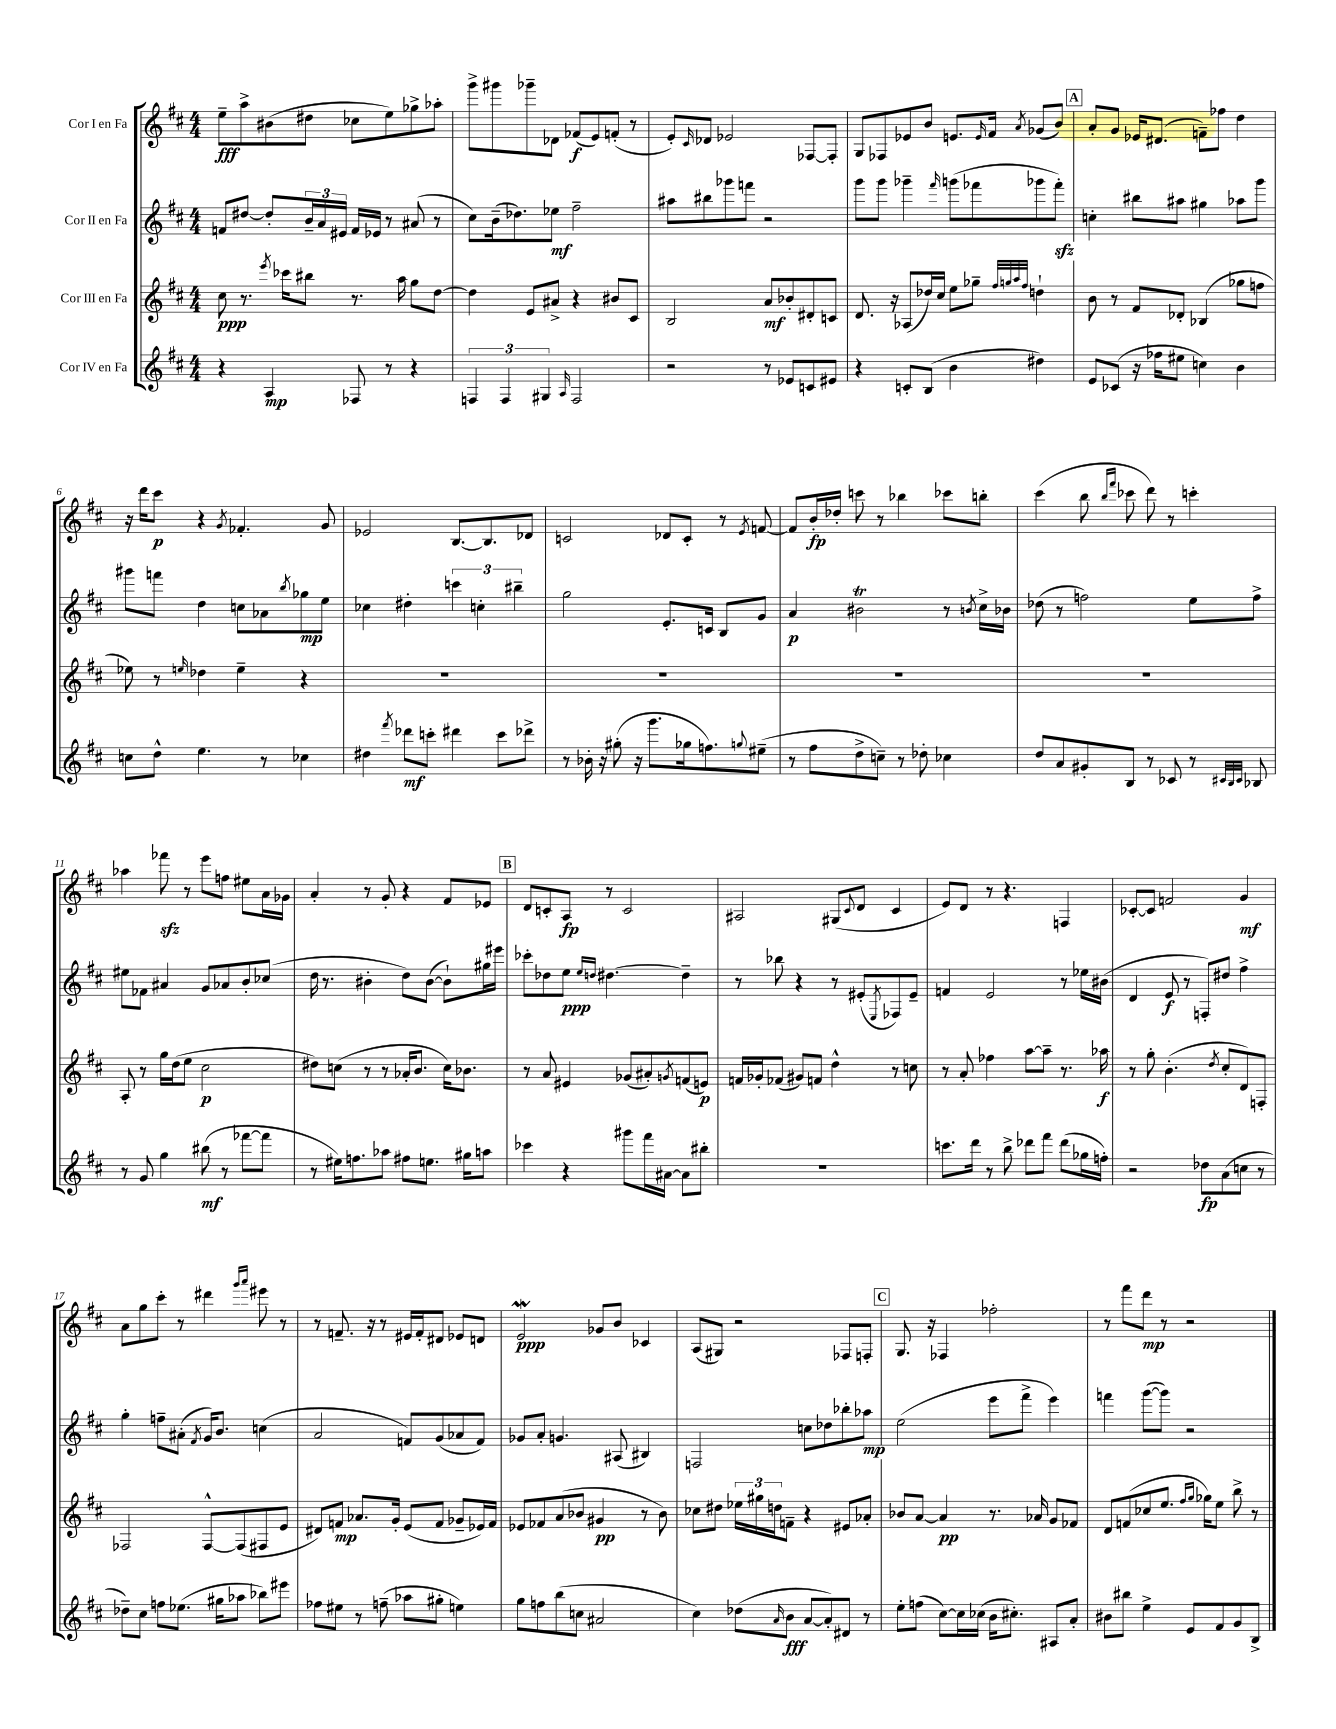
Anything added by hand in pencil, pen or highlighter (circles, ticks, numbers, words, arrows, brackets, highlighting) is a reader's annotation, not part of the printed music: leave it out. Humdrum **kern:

**kern	**dynam	**kern	**dynam	**kern	**dynam	**kern	**dynam
*part4	*part4	*part3	*part3	*part2	*part2	*part1	*part1
*staff4	*staff4	*staff3	*staff3	*staff2	*staff2	*staff1	*staff1
*I"Cor IV en Fa	*	*I"Cor III en Fa	*	*I"Cor II en Fa	*	*I"Cor I en Fa	*
*clefG2	*	*clefG2	*	*clefG2	*	*clefG2	*
*k[f#c#]	*	*k[f#c#]	*	*k[f#c#]	*	*k[f#c#]	*
*M4/4	*	*M4/4	*	*M4/4	*	*M4/4	*
=1	=1	=1	=1	=1	=1	=1	=1
4r	.	8cc#\	ppp	8fn/L	.	8ee~\L	fff
.	.	8.r	.	[8dd#X/J	.	8aa^\	.
4A/	mp	.	.	8dd#'/L]	.	(8b#X\	.
.	.	8qeee/	.	.	.	.	.
.	.	16ccc-X\KL	.	.	.	.	.
.	.	8bb#X\J	.	24b~/L	.	8dd#X\J	.
.	.	.	.	24a/	.	.	.
.	.	.	.	24e#X/JJ	.	.	.
8F-X/	.	8.r	.	16f/LL	.	8cc-X\L	.
.	.	.	.	16e-X/JJ	.	.	.
8r	.	.	.	8r	.	8ee\)	.
.	.	16aa\	.	.	.	.	.
4r	.	8gg\L	.	(8a#X/	.	8gg-X^\	.
.	.	[8dd\J	.	8r	.	8aa-X'\J	.
=2	=2	=2	=2	=2	=2	=2	=2
6Fn/	.	4dd\]	.	8cc#\L)	.	8ggg^\L	.
.	.	.	.	(16b~\k	.	8ggg#X\	.
6F/	.	.	.	.	.	.	.
.	.	.	.	8.dd-X\)	.	.	.
.	.	8e/L	.	.	.	8ggg-X~\	.
6G#X/	.	.	.	.	.	.	.
.	.	8a#X^/J	.	8ee-X\J	mf	8d-X\J	.
16qqA/	.	.	.	.	.	.	.
2F/	.	4r	.	2ff#~\	.	(8f-X/L	f
.	.	.	.	.	.	8e/)	.
.	.	8b#X/L	.	.	.	(8fn'/J	.
.	.	8c#/J	.	.	.	8r	.
=3	=3	=3	=3	=3	=3	=3	=3
2r	.	2B/	.	8aa#X\L	.	8e'/L)	.
.	.	.	.	.	.	16qqc#/	.
.	.	.	.	8bb#X\	.	8d-X/J	.
.	.	.	.	8ggg-X\	.	2e-X/	.
.	.	.	.	8fffn\J	.	.	.
8r	.	8a/L	mf	2r	.	.	.
8e-X/L	.	8b-X'/	.	.	.	.	.
8cn/	.	8d#X'/	.	.	.	[8F-X/L	.
8e#X/J	.	8cn/J	.	.	.	8F-'/J]	.
=4	=4	=4	=4	=4	=4	=4	=4
4r	.	8.d/	.	8ggg\L	.	8G/L	.
.	.	.	.	8ggg\J	.	8F-X/	.
.	.	16r	.	.	.	.	.
8cn'/L	.	(8A-X/L	.	4ggg-X~\	.	8e-X/	.
(8B/J	.	16dd-X/L)	.	.	.	8b/J	.
.	.	16cc#/JJ	.	.	.	.	.
.	.	.	.	16qqfff#/	.	.	.
4b\	.	8ee\L	.	(8gggn\L	.	8.en/L	.
.	.	8gg-X~\J	.	8fff-X\	.	.	.
.	.	.	.	.	.	16qqe/	.
.	.	.	.	.	.	16f#/Jk	.
.	.	32qqff#/LLL	.	.	.	.	.
.	.	32qqggn/	.	.	.	.	.
.	.	32qqaa/	.	.	.	.	.
.	.	32qqff#/JJJ	.	.	.	8qa/	.
4dd#X\)	.	4ddn`\	.	8ggg-X\	.	(8g-X/L	.
.	.	.	.	8fff-zz'\J)	.	8b/J)	.
!!LO:REH:place=s1:t=A
=5	=5	=5	=5	=5	=5	=5	=5
8e/L	.	8b\	.	4ccn'\	.	8a'/L	.
(8c-X/J	.	8r	.	.	.	8g/J	.
16r	.	8f#/L	.	8bb#X\L	.	16e-X/KL	.
16ff-X\KL	.	.	.	.	.	(8.d#X/J	.
8ee#X\J	.	8d-X'/J	.	8aa#X\J	.	.	.
4ccn\)	.	(4B-X/	.	4gg#X\	.	8fn~\L)	.
.	.	.	.	.	.	8ff-X\J	.
4b\	.	8gg-X\L	.	8aa-X\L	.	4dd\	.
.	.	8ffn\J	.	8ggg\J	.	.	.
!!LO:LB:g=z
=6	=6	=6	=6	=6	=6	=6	=6
8ccn\L	.	8ee-X\)	.	8ggg#X\L	.	16r	.
.	.	.	.	.	.	16ddd\KL	.
8dd^^\J	.	8r	.	8fffn\J	.	8ccc#\J	p
.	.	16qqeen/	.	.	.	.	.
4.ee\	.	4dd-X\	.	4dd\	.	4r	.
.	.	.	.	.	.	8qg/	.
.	.	4ee~\	.	8ccn\L	.	4.f-X'/	.
8r	.	.	.	8a-X\	.	.	.
.	.	.	.	8qbb/	.	.	.
4cc-X\	.	4r	.	8gg-X\	mp	.	.
.	.	.	.	8ee\J	.	8g/	.
=7	=7	=7	=7	=7	=7	=7	=7
4dd#X\	.	1r	.	4cc-X\	.	2e-X/	.
8qfff#/	.	.	.	.	.	.	.
8ddd-X\L	mf	.	.	4dd#X'\	.	.	.
8cccn'\J	.	.	.	.	.	.	.
4ddd#X\	.	.	.	6cccn\	.	[8.B/L	.
.	.	.	.	6ccn'\	.	.	.
.	.	.	.	.	.	8.B/]	.
8ccc\L	.	.	.	.	.	.	.
.	.	.	.	6bb#X~\	.	.	.
8ddd-X^\J	.	.	.	.	.	8d-X/J	.
=8	=8	=8	=8	=8	=8	=8	=8
8r	.	1r	.	2gg\	.	2cn/	.
16b-X'\	.	.	.	.	.	.	.
16r	.	.	.	.	.	.	.
(8gg#X'\	.	.	.	.	.	.	.
16r	.	.	.	.	.	.	.
8.ggg\L	.	.	.	.	.	.	.
.	.	.	.	8.e'/L	.	8d-X/L	.
16gg-X\k	.	.	.	.	.	8c'/J	.
8.ffn\)	.	.	.	16cn/Jk	.	.	.
.	.	.	.	8B/L	.	8r	.
8qqggn/	.	.	.	.	.	8qe/	.
(8ee#X~\J	.	.	.	8g/J	.	[8fn/	.
=9	=9	=9	=9	=9	=9	=9	=9
8r	.	1r	.	4a/	p	8f/L]	.
8ff#\L	.	.	.	.	.	16b'/L	fp
.	.	.	.	.	.	16dd-X'/JJ	.
8dd^\	.	.	.	2b#Xt\	.	8cccn\	.
8ccn~\J)	.	.	.	.	.	8r	.
8r	.	.	.	.	.	4bb-X\	.
8dd-X'\	.	.	.	.	.	.	.
4cc-X\	.	.	.	8r	.	8ccc-X\L	.
.	.	.	.	8qbn/	.	.	.
.	.	.	.	16cc#^\LL	.	8bbn'\J	.
.	.	.	.	16b-X\JJ	.	.	.
=10	=10	=10	=10	=10	=10	=10	=10
8dd/L	.	1r	.	(8dd-X\	.	(4ccc#\	.
8a/	.	.	.	8r	.	.	.
8g#X'/	.	.	.	2ffn\)	.	8bb\	.
.	.	.	.	.	.	16qqbb/LL	.
.	.	.	.	.	.	16qqfff#/JJ	.
8B/J	.	.	.	.	.	8ccc-X\	.
8r	.	.	.	.	.	8ddd\)	.
8c-X/	.	.	.	.	.	8r	.
8r	.	.	.	8ee\L	.	4cccn'\	.
32qqc#X/LLL	.	.	.	.	.	.	.
32qqB/	.	.	.	.	.	.	.
32qqc#/JJJ	.	.	.	.	.	.	.
8B-X/	.	.	.	8ff^\J	.	.	.
!!LO:LB:g=z
=11	=11	=11	=11	=11	=11	=11	=11
8r	.	8A'/	.	8ee#X\L	.	4aa-X\	.
8g/	.	8r	.	8f-X\J	.	.	.
4gg\	.	16gg\LL	.	4a#X/	.	8fff-Xzz\	.
.	.	(16dd\J	.	.	.	.	.
.	.	8ee\J	.	.	.	8r	.
(8bb#X\	mf	2cc#\	p	8g/L	.	8eee\L	.
8r	.	.	.	8a-X/	.	8ffn\J	.
[8fff-X\L	.	.	.	8b'/	.	8ee#X\L	.
8fff-\J]	.	.	.	(8cc-X/J	.	16a\L	.
.	.	.	.	.	.	16g-X\JJ	.
=12	=12	=12	=12	=12	=12	=12	=12
8r	.	8dd#X\L)	.	16dd\	.	4a'/	.
.	.	.	.	8.r	.	.	.
16ee#X\KL)	.	(8ccn\J	.	.	.	.	.
8.ffn\	.	.	.	.	.	.	.
.	.	8r	.	4b#X'\	.	8r	.
8aa-X\J	.	8r	.	.	.	8g'/	.
8ff#X\L	.	16a-X'/KL	.	8dd\L)	.	4r	.
.	.	8.b/J	.	.	.	.	.
8.een\J	.	.	.	([8b#\J	.	.	.
.	.	16cc\KL)	.	8b#`\L])	.	8f#/L	.
16gg#X\KL	.	8.b-X\J	.	.	.	.	.
8aan\J	.	.	.	16gg#X\L	.	8e-X/J	.
.	.	.	.	16eee#X\JJ	.	.	.
!!LO:REH:place=s1:t=B
=13	=13	=13	=13	=13	=13	=13	=13
4ccc-X\	.	8r	.	8ccc-X'\L	.	8d/L	.
.	.	8a/	.	8dd-X\	.	8cn'/	.
4r	.	4e#X/	.	8ee\J	ppp	8A/J	fp
.	.	.	.	16qqee/LL	.	.	.
.	.	.	.	16qqddn/JJ	.	.	.
.	.	.	.	[4.dd#X\	.	8r	.
8ggg#X\L	.	(8g-X/L	.	.	.	2c/	.
16fff#\L	.	8a#X'/)	.	.	.	.	.
[16a#X\JJ	.	.	.	.	.	.	.
.	.	8qgn/	.	.	.	.	.
8a#\L]	.	(8fn/	.	4dd#~\]	.	.	.
8bb#X'\J	.	8en/J)	p	.	.	.	.
=14	=14	=14	=14	=14	=14	=14	=14
1r	.	16fn/LL	.	8r	.	2A#X/	.
.	.	16g-X'/J	.	.	.	.	.
.	.	(8f-X/J	.	8bb-X\	.	.	.
.	.	8g#X/L)	.	4r	.	.	.
.	.	8fn/J	.	.	.	.	.
.	.	4dd^^\	.	8r	.	(8G#X/L	.
.	.	.	.	.	.	8qqc#/	.
.	.	.	.	(8e#X'/L	.	8d/J	.
.	.	.	.	8qE/	.	.	.
.	.	8r	.	8F-X/)	.	4c#/	.
.	.	8ccn\	.	8e#~/J	.	.	.
=15	=15	=15	=15	=15	=15	=15	=15
8.cccn\L	.	8r	.	4fn/	.	8e/L)	.
.	.	8a'/	.	.	.	8d/J	.
16ddd\Jk	.	.	.	.	.	.	.
8r	.	4ff-X\	.	2e/	.	8r	.
8bb^\	.	.	.	.	.	4.r	.
8ddd-X\L	.	[8aa\L	.	.	.	.	.
8fff#\J	.	8aa~\J]	.	.	.	.	.
(8ddd-\L	.	8.r	.	8r	.	4Fn/	.
16gg-X\L	.	.	.	16ee-X\LL	.	.	.
16ffn'\JJ)	.	16aa-X\	f	(16b#X\JJ	.	.	.
=16	=16	=16	=16	=16	=16	=16	=16
2r	.	8r	.	4d/	.	[8c-X'/L	.
.	.	8gg'\	.	.	.	8c-/J]	.
.	.	(4.b'\	.	8e/	f	2fn/	.
.	.	.	.	8r	.	.	.
8dd-X\L	fp	.	.	8Fn'/L)	.	.	.
.	.	8qdd/	.	.	.	.	.
(8a\	.	8cc#'/L	.	8dd#X/J	.	.	.
8ccn\J	.	8d/)	.	4ff#^\	.	4g/	mf
8r	.	8Fn'/J	.	.	.	.	.
!!LO:LB:g=z
=17	=17	=17	=17	=17	=17	=17	=17
8dd-X~\L)	.	2F-X/	.	4gg'\	.	8a\L	.
8cc#\J	.	.	.	.	.	8gg\	.
8ffn\L	.	.	.	8ffn~\L	.	8ccc#'\J	.
(8.ee-X\J	.	.	.	(8a#X'\J	.	8r	.
.	.	.	.	8qf#/	.	.	.
.	.	[8F-^^/L	.	16g/KL)	.	4ddd#X\	.
16gg#X\KL	.	.	.	8.b/J	.	.	.
8aa-X\J	.	(8F-/]	.	.	.	.	.
.	.	.	.	.	.	16qqggg/LL	.
.	.	.	.	.	.	16qqaaa/JJ	.
8bb-X\L)	.	8F#X/	.	(4ccn\	.	8eee#X\	.
8eee#X\J	.	8e/J	.	.	.	8r	.
=18	=18	=18	=18	=18	=18	=18	=18
8ff-X\L	.	8d#X/L)	.	2a/	.	8r	.
8ee#X\J	.	8fn/J	mp	.	.	8.fn~/	.
8r	.	8.a-X/L	.	.	.	.	.
.	.	.	.	.	.	16r	.
(8ffn~\	.	.	.	.	.	8r	.
.	.	16g'/Jk	.	.	.	.	.
8aa-X\L	.	(8e/L	.	8fn/L)	.	16e#X/LL	.
.	.	.	.	.	.	16f'/J	.
8gg#X'\J	.	8f/J	.	(8g/	.	8d#X/J	.
4een\)	.	8g-X~/L	.	8a-X/	.	8e-X/L	.
.	.	16e-X/L)	.	8f/J)	.	8dn/J	.
.	.	16f/JJ	.	.	.	.	.
=19	=19	=19	=19	=19	=19	=19	=19
8gg\L	.	8e-X/L	.	8g-X/L	.	2eW/	ppp
8ffn\	.	8f-X/	.	8a'/J	.	.	.
(8bb\	.	(8a/	.	4.gn/	.	.	.
8ccn\J	.	8b-X/J	.	.	.	.	.
2a#X/	.	4g#X/	pp	.	.	8g-X/L	.
.	.	.	.	(8A#X/	.	8b/J	.
.	.	8r	.	4B#X/)	.	4c-X/	.
.	.	8b-\)	.	.	.	.	.
=20	=20	=20	=20	=20	=20	=20	=20
4cc#\)	.	8cc-X\L	.	2Fn/	.	(8A/L	.
.	.	8dd#X\J	.	.	.	8G#X/J)	.
(8dd-X\L	.	24ee-X\LL	.	.	.	2r	.
.	.	24gg#X\	.	.	.	.	.
.	.	24ddn\J	.	.	.	.	.
16qqa/	.	.	.	.	.	.	.
8b\J	fff	8fn~\J	.	.	.	.	.
[8a/L	.	4r	.	8ccn\L	.	.	.
8a'/])	.	.	.	8dd-X\	.	.	.
8d#X/J	.	8e#X/L	.	8bb-X'\	.	8F-X/L	.
8r	.	8a-X'/J	.	8aa-X\J	mp	8Fn'/J	.
!!LO:REH:place=s1:t=C
=21	=21	=21	=21	=21	=21	=21	=21
8ee'\L	.	8b-X/L	.	(2ee\	.	8.G/	.
(8ffn\J	.	[8a/J	.	.	.	.	.
.	.	.	.	.	.	16r	.
[8cc#\L)	.	4a/]	pp	.	.	4F-X/	.
16cc#\L]	.	.	.	.	.	.	.
(16cc-X\JJ	.	.	.	.	.	.	.
16b\KL	.	8.r	.	8eee\L	.	2ff-X'\	.
8.cc#X'\J)	.	.	.	.	.	.	.
.	.	.	.	8fff#^\J	.	.	.
.	.	16a-X/	.	.	.	.	.
8A#X/L	.	8g/L	.	4eee\)	.	.	.
8a'/J	.	8f-X/J	.	.	.	.	.
=22	=22	=22	=22	=22	=22	=22	=22
8b#X\L	.	8d/L	.	4fffn\	.	8r	.
8bb#X\J	.	(8fn/	.	.	.	8fff#\L	.
4ee^\	.	8cc-X/	.	([8ggg\L	.	8ddd\J	mp
.	.	8.ee/J	.	8ggg\J])	.	8r	.
8e/L	.	.	.	2r	.	2r	.
.	.	16qqff#/LL	.	.	.	.	.
.	.	16qqgg/JJ	.	.	.	.	.
.	.	16gg-X\KL)	.	.	.	.	.
8f#/	.	8ee\J	.	.	.	.	.
8g/	.	8bb^\	.	.	.	.	.
8B^/J	.	8r	.	.	.	.	.
==	==	==	==	==	==	==	==
*-	*-	*-	*-	*-	*-	*-	*-
